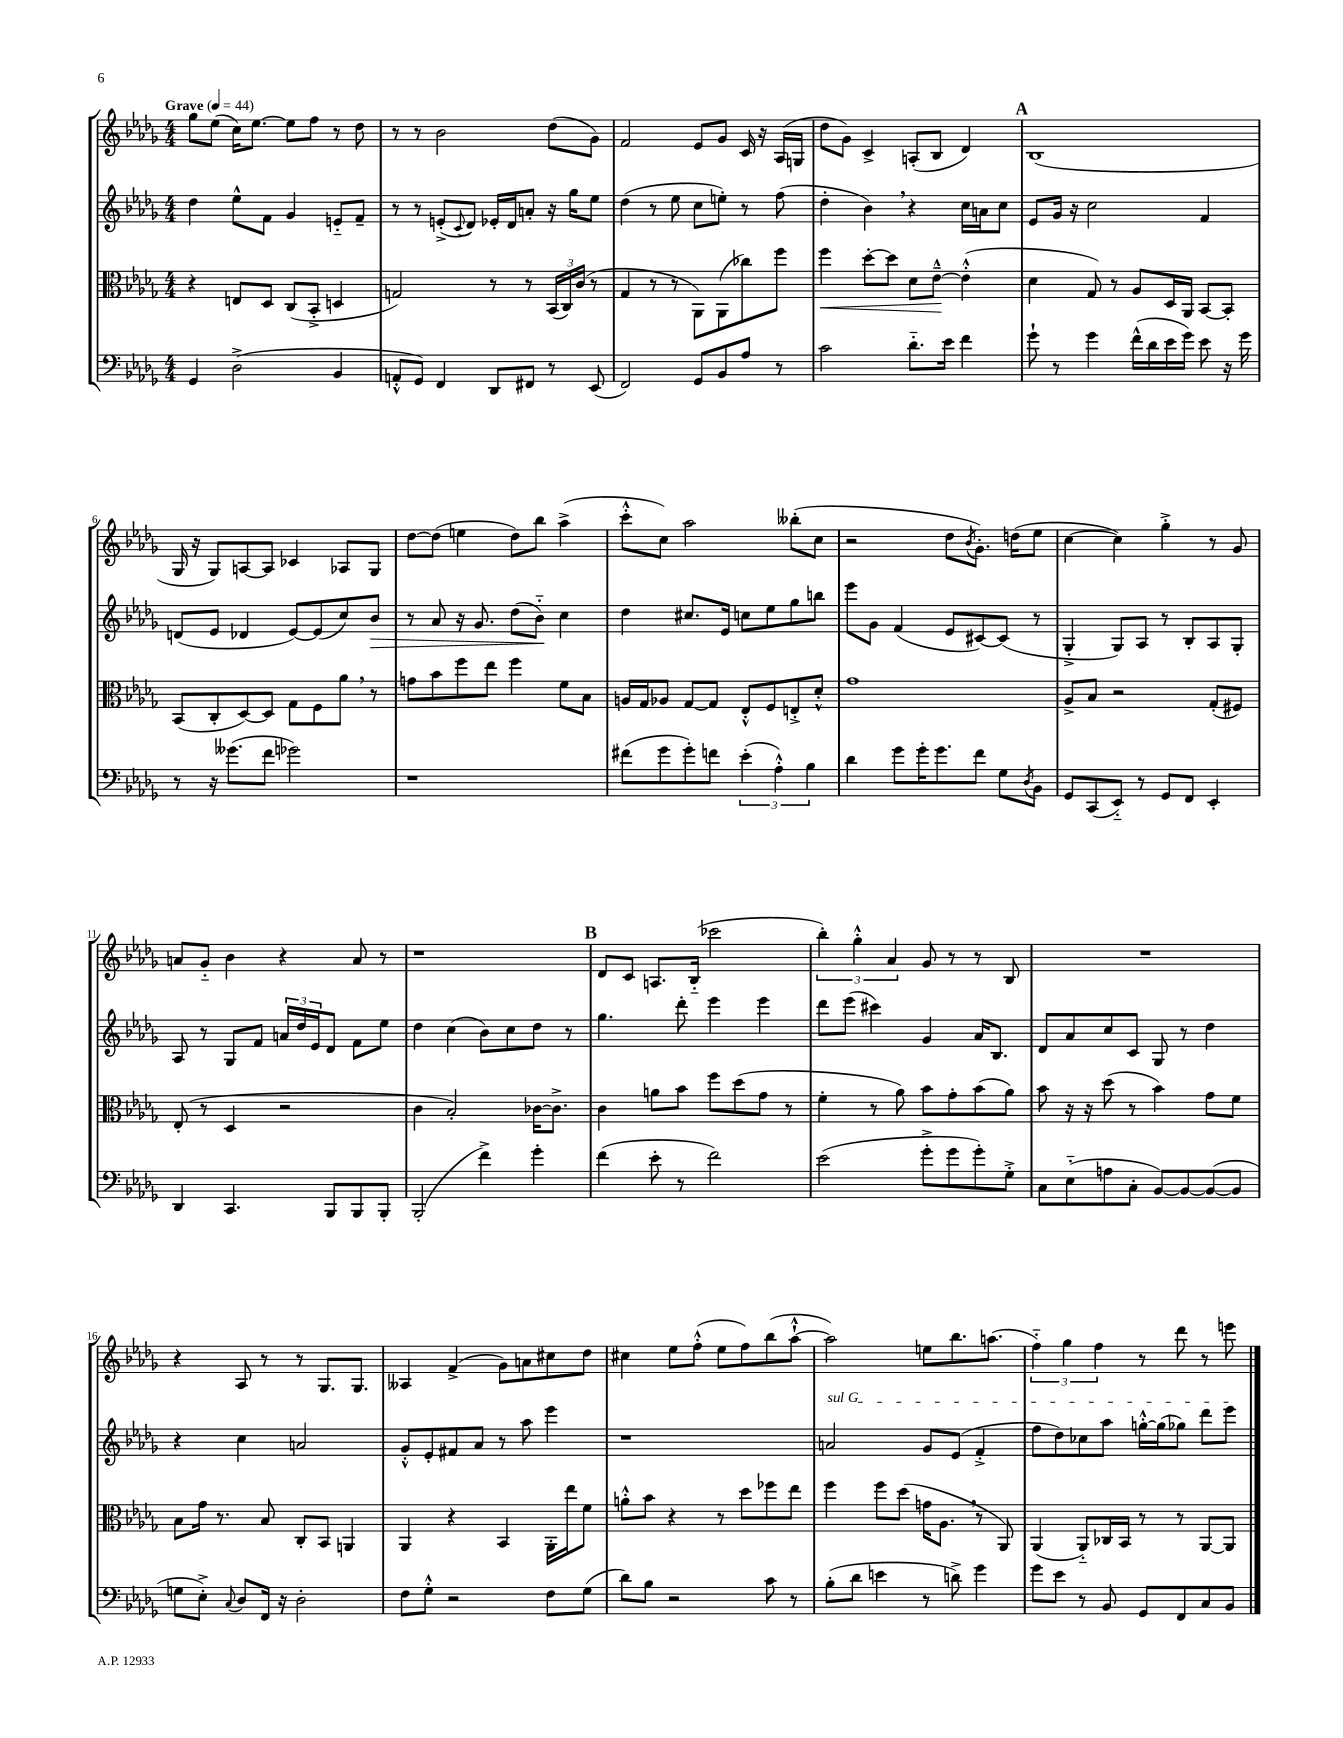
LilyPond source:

<<
\new StaffGroup <<
\new Staff = "s0" {
    \clef treble \key des \major \numericTimeSignature \time 4/4 \tempo "Grave" 4 = 44
    ges''8 ees''8( c''16) ees''8.~ ees''8 f''8 r8 des''8 |
    r8 r8 bes'2 des''8( ges'8) |
    f'2 ees'8 ges'8 c'16 r16 aes16( g16 |
    des''8 ges'8) c'4-> a8-.( bes8 des'4) |
    \mark \markup { \bold "A" } bes1( |
    ges16 r16 ges8) a8~ a8 ces'4 aes8 ges8 |
    des''8~ des''8( e''4 des''8) bes''8 aes''4->( |
    c'''8-.-^ c''8) aes''2 beses''8-.( c''8 |
    r2 des''8 \acciaccatura { bes'8 } ges'8.-.) d''16( ees''8 |
    c''4~ c''4) ges''4-.-> r8 ges'8 |
    a'8 ges'8-_ bes'4 r4 a'8 r8 |
    r1 |
    \mark \markup { \bold "B" } des'8 c'8 a8. bes16-_( ces'''2 |
    \tuplet 3/2 { bes''4-.) ges''4-.-^ aes'4 } ges'8 r8 r8 bes8 |
    R1 |
    r4 aes8 r8 r8 ges8. ges8. |
    aeses4 f'4->( ges'8) a'8 cis''8 des''8 |
    cis''4 ees''8 f''8-.-^( ees''8 f''8) bes''8( aes''8~-!-^ |
    aes''2) e''8 bes''8. a''8.( |
    \tuplet 3/2 { f''4-_) ges''4 f''4 } r8 des'''8 r8 e'''8 \bar "|." |
}
\new Staff = "s1" {
    \clef treble \key des \major \numericTimeSignature \time 4/4
    des''4 ees''8-^ f'8 ges'4 e'8-_ f'8-- |
    r8 r8 e'8-.->( \appoggiatura { c'8 } des'8) ees'16-. des'16 a'8-. r16 ges''16 ees''8 |
    des''4( r8 ees''8 c''8 e''8-.) r8 f''8( |
    des''4-. bes'4) \breathe r4 c''16 a'16 c''8 |
    \mark \markup { \bold "A" } ees'8 ges'16 r16 c''2 f'4 |
    d'8( ees'8 des'4 ees'8~) ees'8( c''8) bes'8\> |
    r8 aes'8 r16 ges'8. des''8( bes'8-_\!) c''4 |
    des''4 cis''8. ees'16 c''8 ees''8 ges''8 b''8 |
    ees'''8 ges'8 f'4( ees'8 cis'8~) cis'8( r8 |
    ges4-.-> ges8) aes8 r8 bes8-. aes8 ges8-. |
    aes8 r8 ges8 f'8 \tuplet 3/2 { a'16 des''16 ees'16 } des'8 f'8 ees''8 |
    des''4 c''4( bes'8) c''8 des''8 r8 |
    \mark \markup { \bold "B" } ges''4. des'''8-. ees'''4 ees'''4 |
    des'''8 ees'''8( cis'''4) ges'4 aes'16 bes8. |
    des'8 aes'8 c''8 c'8 ges8 r8 des''4 |
    r4 c''4 a'2 |
    ges'8-.-^ ees'8-. fis'8 aes'8 r8 aes''8 ees'''4 |
    r1 |
    \once \override TextSpanner.bound-details.left.text = \markup { \italic "sul G" } a'2\startTextSpan ges'8 ees'8( f'4-.-> |
    f''8 des''8) ces''8 aes''8 g''16~-.-^ g''16( ges''8) des'''8 ees'''8\stopTextSpan \bar "|." |
}
\new Staff = "s2" {
    \clef alto \key des \major \numericTimeSignature \time 4/4
    r4 e8 des8 c8( bes,8-.-> d4 |
    g2) r8 r8 \tuplet 3/2 { bes,16( c16) c'16( } r8 |
    ges4 r8 r8 aes,8) aes,8( ces''8) f''8 |
    f''4\< des''8~-. des''8 des'8 ees'8~---^\! ees'4-.-^( |
    \mark \markup { \bold "A" } des'4 ges8) r8 aes8 des16 aes,16 bes,8~ bes,8-. |
    bes,8( c8-. des8~) des8 ges8 f8 aes'8 \breathe r8 |
    g'8 bes'8 f''8 ees''8 f''4 f'8 bes8 |
    a16 ges16 aes8 ges8~ ges8 ees8-.-^ f8 e8-.-> des'8-.-^ |
    ges'1 |
    aes8-> bes8 r2 ges8-.( fis8) |
    ees8-.( r8 des4 r2 |
    c'4 bes2-.) ces'16~ ces'8.-> |
    \mark \markup { \bold "B" } c'4 a'8 bes'8 f''8 des''8( ges'8 r8 |
    f'4-. r8 aes'8) bes'8 ges'8-. bes'8( aes'8) |
    bes'8 r16 r16 des''8( r8 bes'4) ges'8 f'8 |
    bes8 ges'16 r8. bes8 c8-. bes,8 a,4 |
    aes,4 r4 bes,4 aes,16-. ees''16 f'8 |
    a'8-.-^ bes'8 r4 r8 des''8 fes''8 ees''8 |
    f''4 f''8 des''8( g'16 aes8. \breathe r8 aes,8) |
    aes,4( aes,8-_) ces16 bes,16 r8 r8 aes,8~ aes,8 \bar "|." |
}
\new Staff = "s3" {
    \clef bass \key des \major \numericTimeSignature \time 4/4
    ges,4 des2->( bes,4 |
    a,8-.-^ ges,8) f,4 des,8 fis,8 r8 ees,8( |
    f,2) ges,8 bes,8 aes8 r8 |
    c'2 des'8.-_ ees'16 f'4 |
    \mark \markup { \bold "A" } ges'8-! r8 ges'4 f'16-^( des'16 ees'16 ges'16) ees'8 r16 ges'16 |
    r8 r16 geses'8.( f'8 ges'2) |
    r1 |
    fis'8( ges'8 ges'8-.) f'8 \tuplet 3/2 { ees'4-.( aes4-.-^) bes4 } |
    des'4 ges'8 ges'16-. ges'8. f'8 ges8 \acciaccatura { des8 } bes,8 |
    ges,8 c,8( ees,8-_) r8 ges,8 f,8 ees,4-. |
    des,4 c,4. bes,,8 bes,,8 bes,,8-. |
    bes,,2-.( f'4->) ges'4-. |
    \mark \markup { \bold "B" } f'4( ees'8-. r8 f'2) |
    ees'2( ges'8-.-> ges'8 ges'8-.) ges8-.-> |
    c8 ees8-_( a8 c8-. bes,8~) bes,8~ bes,8~( bes,8 |
    g8 ees8-.->) \appoggiatura { c8 } des8 f,16 r16 des2-. |
    f8 ges8-.-^ r2 f8 ges8( |
    des'8) bes8 r2 c'8 r8 |
    bes8-.( des'8 e'4 r8 d'8->) ges'4 |
    ges'8 ees'8 r8 bes,8 ges,8 f,8 c8 bes,8 \bar "|." |
}
>>
>>
